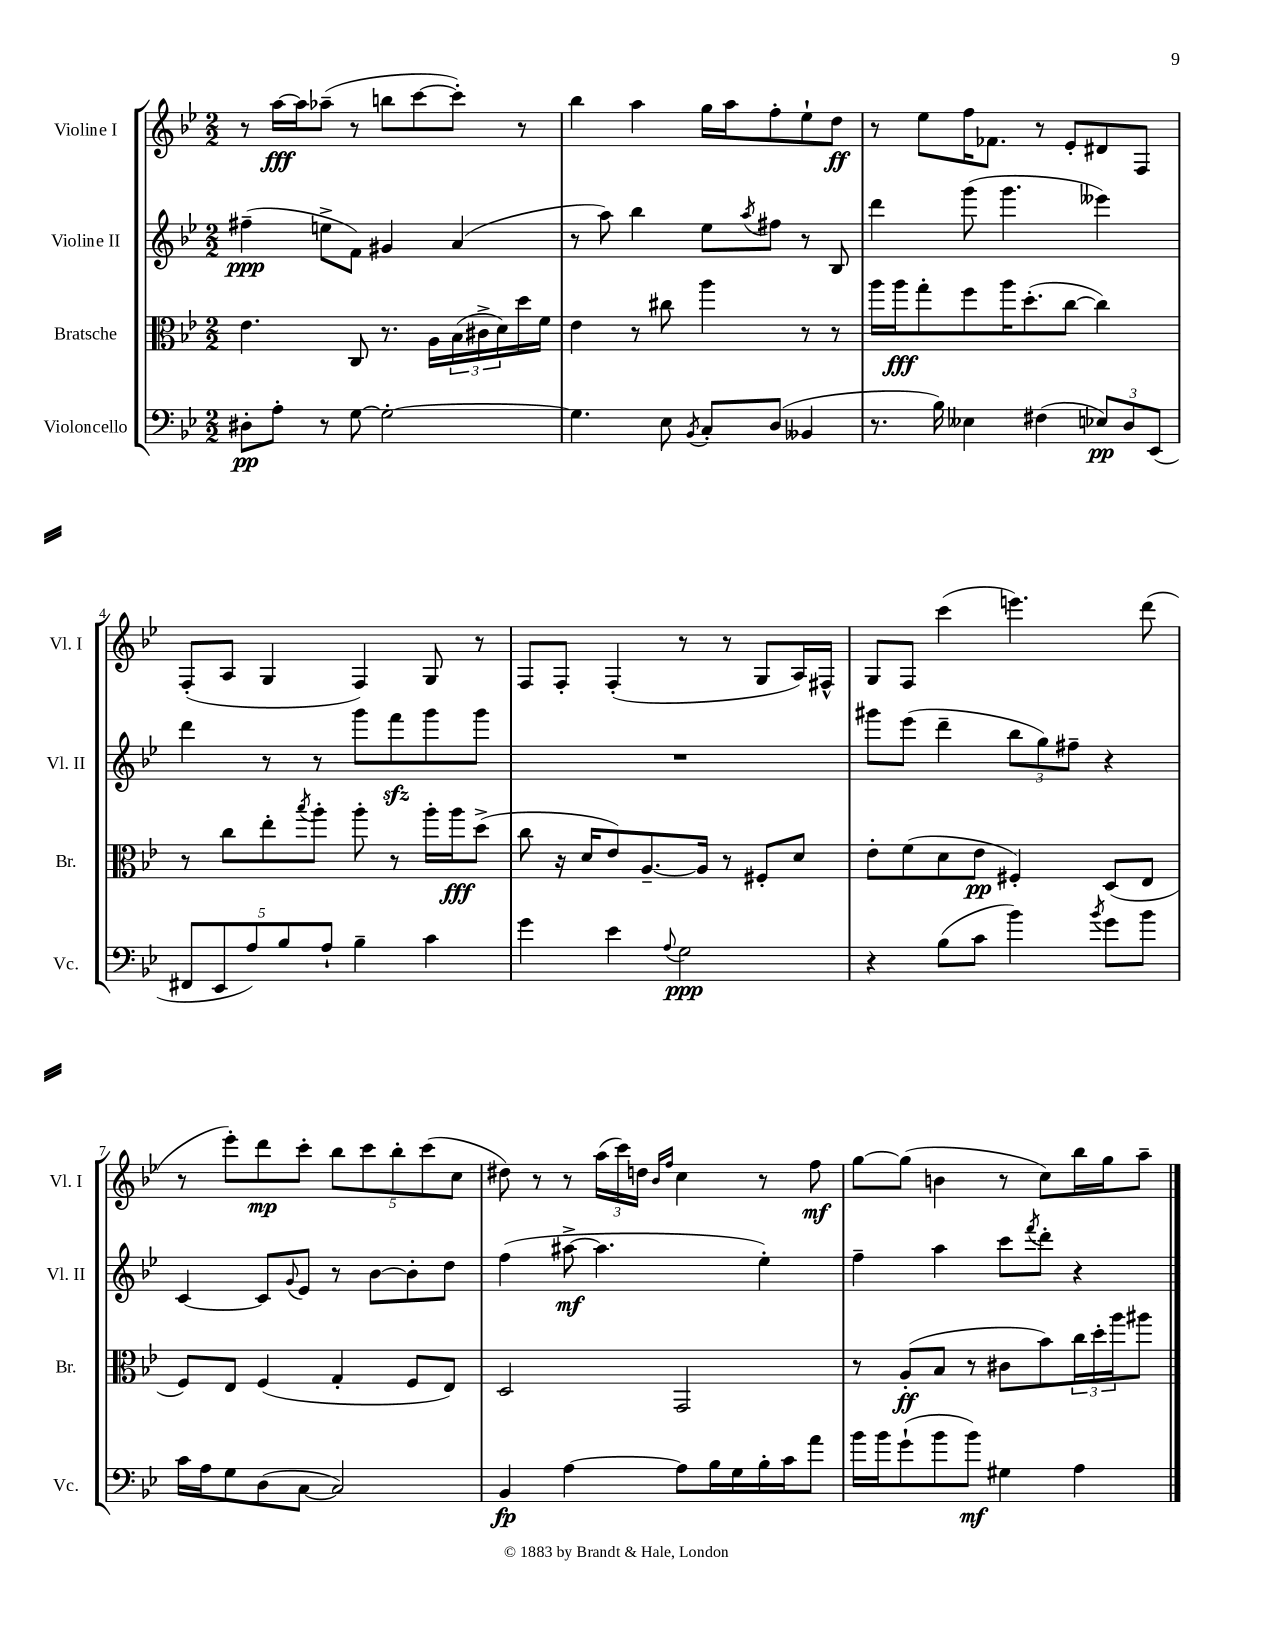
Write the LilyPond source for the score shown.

<<
\new StaffGroup <<
\new Staff = "s0" \with { instrumentName = "Violine I" shortInstrumentName = "Vl. I" } {
    \clef treble \key bes \major \numericTimeSignature \time 2/2
    r8 a''16~\fff a''16 aes''8--( r8 b''8 c'''8~ c'''8-.) r8 |
    bes''4 a''4 g''16 a''16 f''8-. ees''8-! d''8\ff |
    r8 ees''8 f''16 fes'8. r8 ees'8-. dis'8 f8 |
    f8-.( a8 g4 f4) g8 r8 |
    f8 f8-. f4-.( r8 r8 g8 a16) fis16-^ |
    g8 f8 c'''4( e'''4.) d'''8( |
    r8 ees'''8-.) d'''8\mp c'''8-. \tuplet 5/4 { bes''8 c'''8 bes''8-. c'''8( c''8 } |
    dis''8) r8 r8 \tuplet 3/2 { a''16( c'''16) d''16 } \grace { bes'16 f''16 } c''4 r8 f''8\mf |
    g''8~ g''8( b'4 r8 c''8) bes''16 g''16 a''8-- \bar "|." |
}
\new Staff = "s1" \with { instrumentName = "Violine II" shortInstrumentName = "Vl. II" } {
    \clef treble \key bes \major \numericTimeSignature \time 2/2
    fis''4--\ppp( e''8-> f'8) gis'4 a'4( |
    r8 a''8) bes''4 ees''8 \acciaccatura { a''8 } fis''8 r8 bes8 |
    d'''4 g'''8( g'''4. eeses'''4) |
    d'''4 r8 r8 g'''8 f'''8\sfz g'''8 g'''8 |
    R1 |
    gis'''8 ees'''8( d'''4-- \tuplet 3/2 { bes''8 g''8) fis''8-- } r4 |
    c'4~ c'8 \appoggiatura { g'8 } ees'8 r8 bes'8~ bes'8-. d''8 |
    f''4( ais''8~->\mf ais''4. ees''4-.) |
    f''4-- a''4 c'''8 \acciaccatura { f'''8 } d'''8-. r4 \bar "|." |
}
\new Staff = "s2" \with { instrumentName = "Bratsche" shortInstrumentName = "Br." } {
    \clef alto \key bes \major \numericTimeSignature \time 2/2
    ees'4. c8 r8. a16 \tuplet 3/2 { bes16( cis'16-> d'16) } d''16 f'16 |
    ees'4 r8 cis''8 a''4 r8 r8 |
    a''16 a''16\fff g''8-. f''8 a''16 d''8.-.( c''8~ c''4) |
    r8 c''8 ees''8-. \acciaccatura { bes''8 } a''8-. a''8-. r8 a''16-. a''16\fff d''8->( |
    c''8 r16 d'16 ees'8) a8.~-- a16 r8 fis8-. d'8 |
    ees'8-. f'8( d'8 ees'8\pp fis4-.) d8( ees8 |
    f8) ees8 f4( g4-. f8 ees8) |
    d2 g,2 |
    r8 a8-.\ff( bes8 r8 cis'8 bes'8) \tuplet 3/2 { c''16 d''16-. a''16 } ais''8 \bar "|." |
}
\new Staff = "s3" \with { instrumentName = "Violoncello" shortInstrumentName = "Vc." } {
    \clef bass \key bes \major \numericTimeSignature \time 2/2
    dis8-.\pp a8-. r8 g8~ g2~-. |
    g4. ees8 \acciaccatura { bes,8 } c8-. d8( beses,4 |
    r8. bes16) eeses4 fis4( \tuplet 3/2 { ees8\pp) d8 ees,8( } |
    \tuplet 5/4 { fis,8 ees,8 a8) bes8 a8-! } bes4-- c'4 |
    g'4 ees'4 \appoggiatura { a8 } g2\ppp |
    r4 bes8( c'8 bes'4) \acciaccatura { bes'8 } g'8 bes'8 |
    c'16 a16 g8 d8( c8~ c2) |
    bes,4\fp a4~ a8 bes16 g16 bes16-. c'16 a'8 |
    bes'16 bes'16 g'8-!( bes'8 bes'8\mf) gis4 a4 \bar "|." |
}
>>
>>
